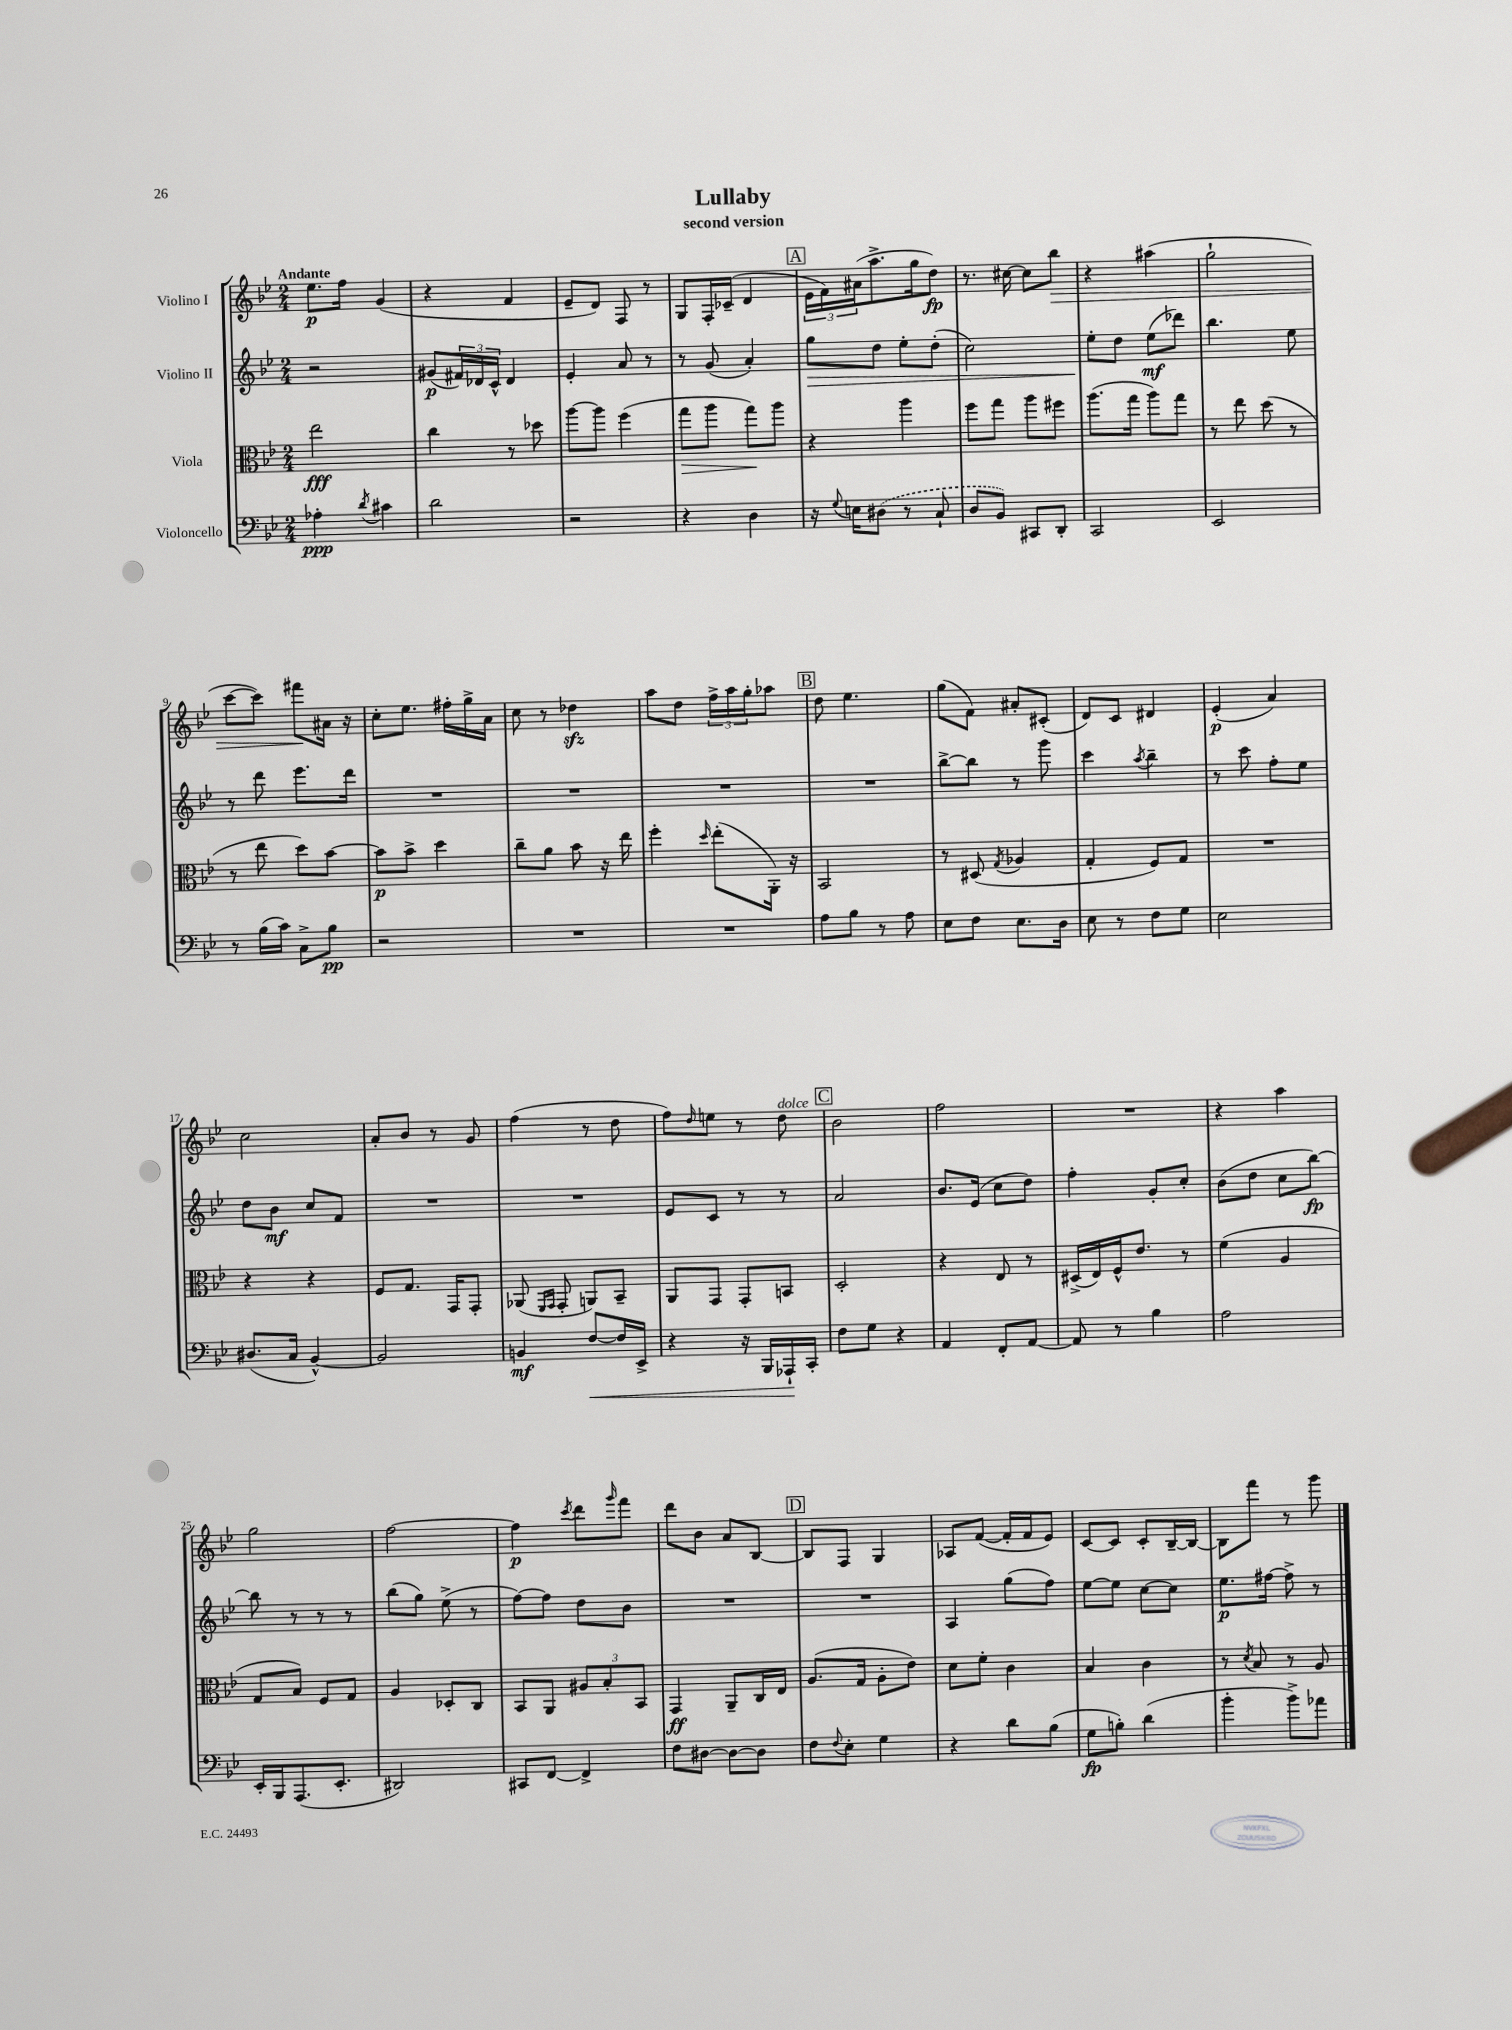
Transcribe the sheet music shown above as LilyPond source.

\header { title = "Lullaby" subtitle = "second version" }
<<
\new StaffGroup <<
\new Staff = "s0" \with { instrumentName = "Violino I" } {
    \clef treble \key bes \major \numericTimeSignature \time 2/4 \tempo "Andante"
    ees''8.\p f''16 g'4( |
    r4 f'4 |
    ees'8-- d'8) f8 r8 |
    g8 f16-. ces'16--( d'4 |
    \mark \markup { \box "A" } \tuplet 3/2 { ees'16 f'16) ais'16( } a''8.-> g''16 d''8\fp) |
    r8. cis''16~ cis''8 bes''8\> |
    r4 ais''4( |
    g''2-! |
    c'''8~ c'''8) fis'''8\! ais'16 r16 |
    c''8-. ees''8. fis''16-. g''16-> a'16 |
    c''8 r8 des''4\sfz |
    a''8 d''8 \tuplet 3/2 { f''16-> a''16 g''16-. } aes''8 |
    \mark \markup { \box "B" } d''8 ees''4. |
    g''8( f'8) ais'8-. cis'8-.( |
    d'8) c'8 dis'4 |
    ees'4-.\p( a'4) |
    c''2 |
    a'8-. bes'8 r8 g'8 |
    f''4( r8 d''8 |
    f''8) \grace { d''16 } e''8 r8 d''8^\markup { \italic "dolce" } |
    \mark \markup { \box "C" } bes'2 |
    f''2 |
    R2 |
    r4 a''4 |
    g''2 |
    f''2~ |
    f''4\p \acciaccatura { c'''8 } d'''8 \grace { g'''16 } f'''8 |
    d'''8 bes'8 a'8 bes8~ |
    \mark \markup { \box "D" } bes8 f8 g4 |
    aes8 f'8~( f'16-. f'16 ees'8) |
    c'8~ c'8 c'8-. bes16~-- bes16~ |
    bes8 f'''8 r8 g'''8 \bar "|." |
}
\new Staff = "s1" \with { instrumentName = "Violino II" } {
    \clef treble \key bes \major \numericTimeSignature \time 2/4
    r2 |
    gis'8\p( \tuplet 3/2 { fis'16) des'16 c'16-^ } des'4 |
    ees'4-. a'8 r8 |
    r8 g'8( a'4-.) |
    \mark \markup { \box "A" } g''8\> d''8 ees''8-. d''8-.( |
    c''2) |
    ees''8-.\! d''8 ees''8\mf( des'''8) |
    bes''4. ees''8 |
    r8 d'''8 ees'''8. d'''16 |
    R2 |
    R2 |
    R2 |
    \mark \markup { \box "B" } R2 |
    bes''8~-> bes''8 r8 g'''8 |
    c'''4 \acciaccatura { a''8 } bes''4-- |
    r8 c'''8 f''8-. ees''8 |
    d''8 bes'8\mf c''8 f'8 |
    R2 |
    R2 |
    ees'8 c'8 r8 r8 |
    \mark \markup { \box "C" } a'2 |
    bes'8. ees'16( c''8 d''8) |
    f''4-. g'8-. c''8-. |
    bes'8( d''8 c''8 bes''8~\fp) |
    bes''8 r8 r8 r8 |
    bes''8( g''8) ees''8->( r8 |
    f''8~) f''8 d''8 bes'8 |
    R2 |
    \mark \markup { \box "D" } R2 |
    a4 g''8( f''8) |
    ees''8~ ees''8 c''8~ c''8 |
    ees''8.\p fis''16~ fis''8-> r8 \bar "|." |
}
\new Staff = "s2" \with { instrumentName = "Viola" } {
    \clef alto \key bes \major \numericTimeSignature \time 2/4
    ees''2\fff |
    c''4 r8 des''8 |
    a''8~ a''8 f''4( |
    g''8\> a''8 g''8\!) a''8 |
    \mark \markup { \box "A" } r4 a''4 |
    f''8 g''8 a''8 fis''8 |
    a''8.( g''16 a''8) g''8 |
    r8 ees''8 d''8( r8 |
    r8 ees''8 d''8) bes'8~ |
    bes'8\p bes'8-> d''4 |
    c''8-- a'8 bes'8 r16 ees''16 |
    f''4-. \grace { d''16 } ees''8-.( a,16-.) r16 |
    \mark \markup { \box "B" } bes,2 |
    r8 dis8( \acciaccatura { g8 } aes4 |
    g4-. f8) g8 |
    R2 |
    r4 r4 |
    f8 g8. g,16 g,8-. |
    aes,8( \grace { f,16 g,16 } g,8-. a,8) bes,8-- |
    a,8 g,8 g,8-. b,8 |
    \mark \markup { \box "C" } d2-. |
    r4 ees8 r8 |
    dis16->( ees16) f16-^ ees'8. r8 |
    f'4( a4 |
    g8 bes8) f8 g8 |
    a4 des8-. c8 |
    bes,8 a,8 \tuplet 3/2 { ais8 bes8-. bes,8 } |
    g,4\ff a,8-- c16 ees16 |
    \mark \markup { \box "D" } a8.( g16 a8-. ees'8) |
    d'8 f'8-. c'4 |
    bes4 c'4 |
    r8 \acciaccatura { d'8 } bes8 r8 a8 \bar "|." |
}
\new Staff = "s3" \with { instrumentName = "Violoncello" } {
    \clef bass \key bes \major \numericTimeSignature \time 2/4
    aes4-.\ppp \acciaccatura { d'8 } cis'4 |
    d'2 |
    r2 |
    r4 d4 |
    \mark \markup { \box "A" } r16 \appoggiatura { g8 } e16 \once \slurDashed dis8( r8 c8-! |
    d8 bes,8) cis,8 d,8-. |
    c,2 |
    ees,2 |
    r8 bes16( c'16) c8-> bes8\pp |
    r2 |
    R2 |
    R2 |
    \mark \markup { \box "B" } a8 bes8 r8 a8 |
    ees8 f8 ees8. d16 |
    ees8 r8 f8 g8 |
    ees2 |
    dis8.( c16 bes,4~-^) |
    bes,2 |
    b,4\mf f8~\< f16 ees,16-> |
    r4 r16 bes,,16 aes,,16-!\! c,16-. |
    \mark \markup { \box "C" } f8 g8 r4 |
    a,4 f,8-. a,8~ |
    a,8 r8 bes4 |
    a2 |
    ees,16-. bes,,16 a,,8.( ees,8.-. |
    dis,2) |
    cis,8 f,8~ f,4-> |
    f8 dis8~ dis8~ dis8 |
    \mark \markup { \box "D" } f8 \appoggiatura { f8 } ees8-. g4 |
    r4 d'8 bes8( |
    g8\fp b8-.) d'4( |
    bes'4-. bes'8->) aes'8 \bar "|." |
}
>>
>>
